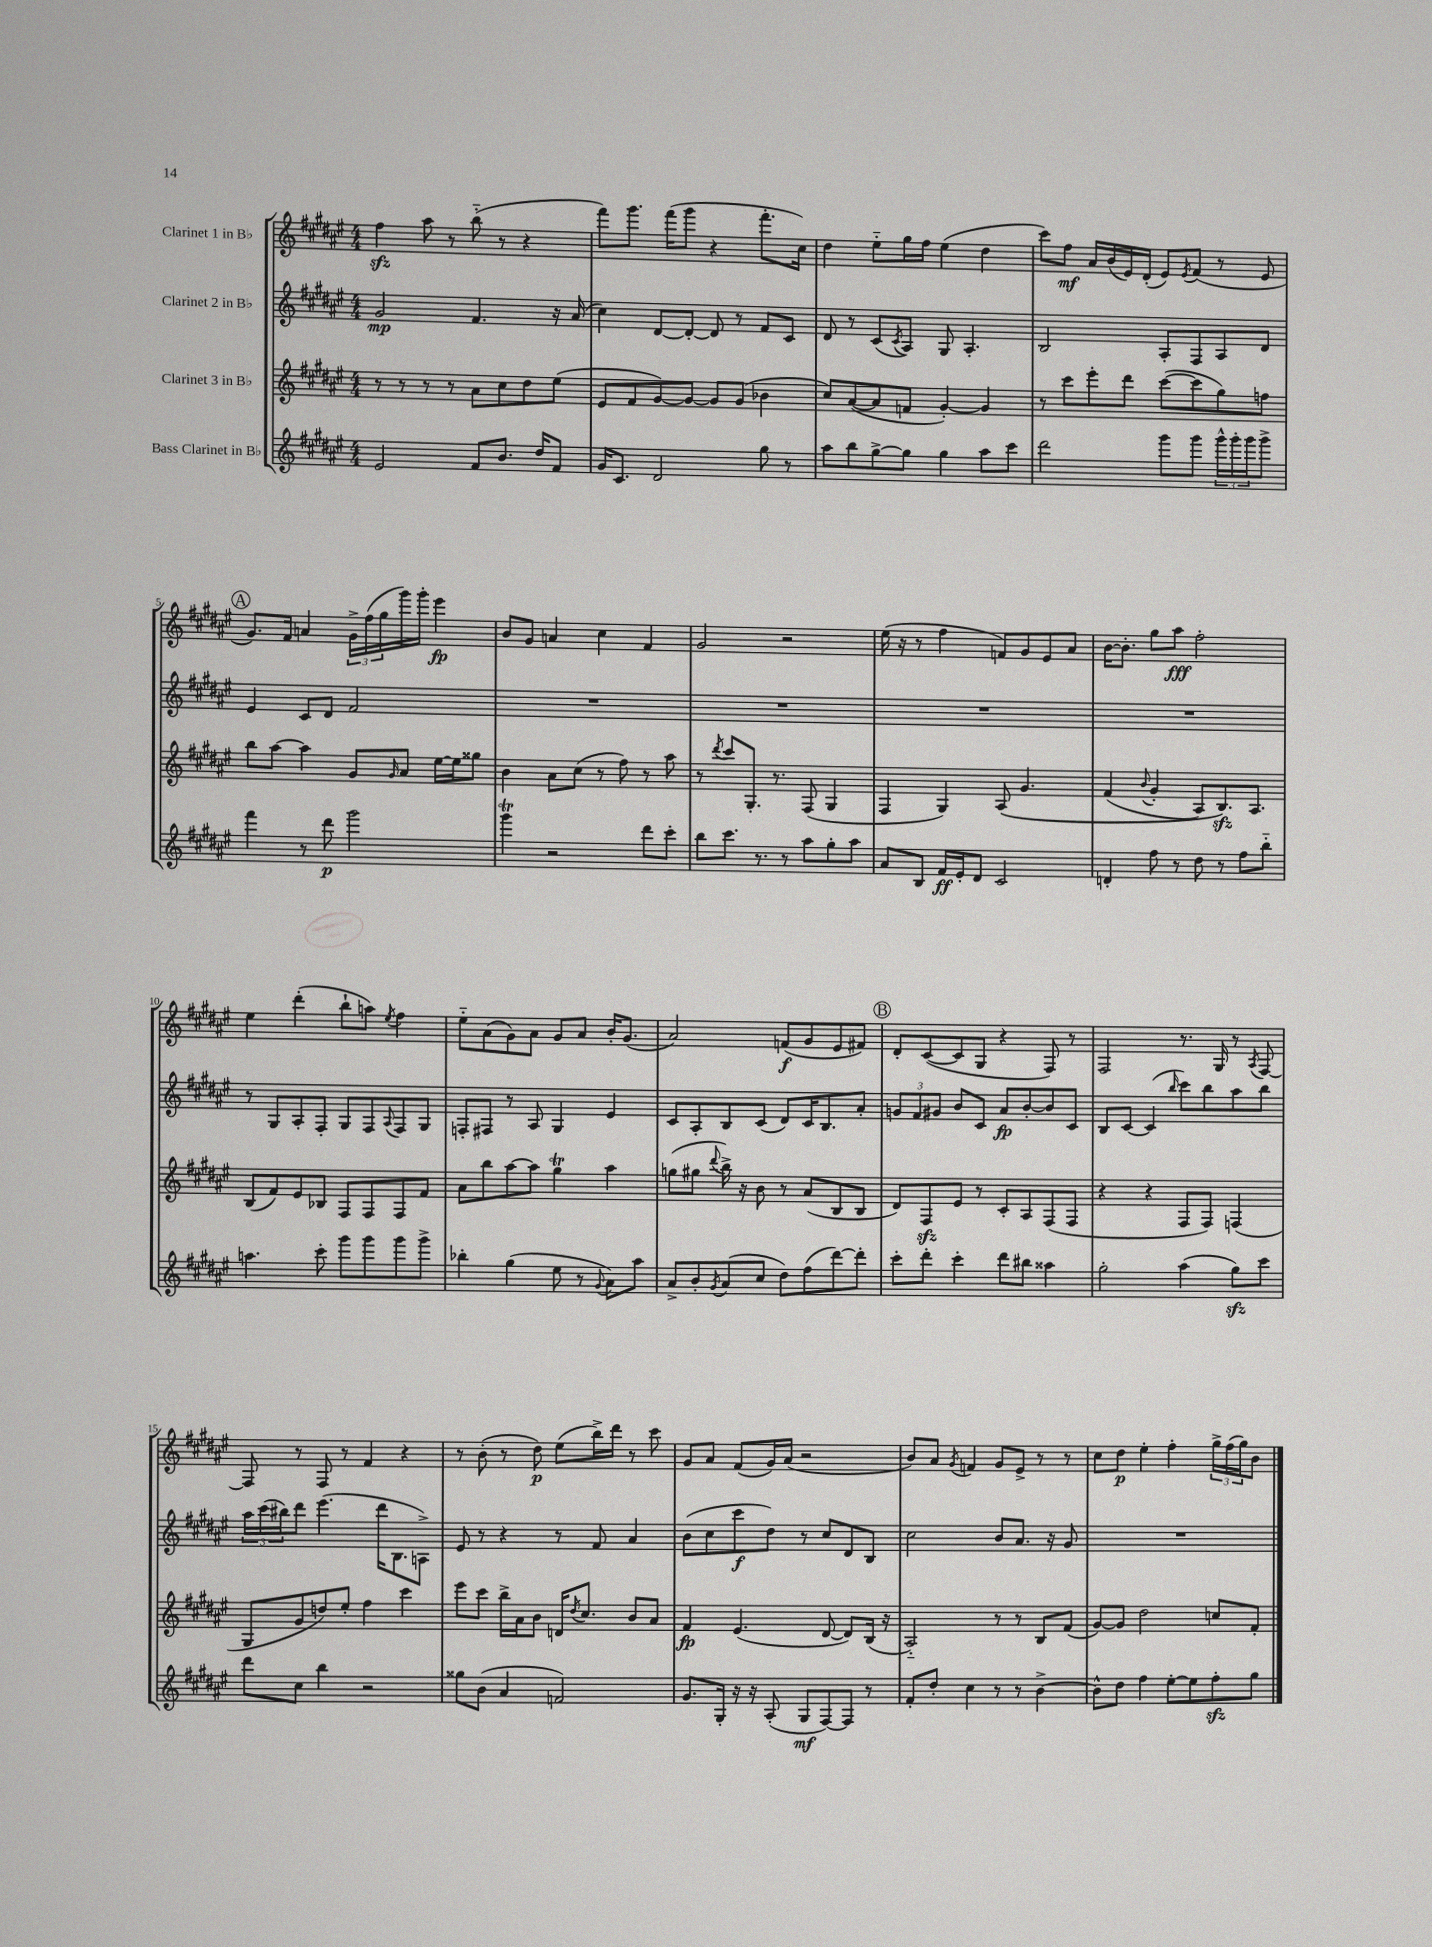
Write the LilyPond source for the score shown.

<<
\new StaffGroup <<
\new Staff = "s0" \with { instrumentName = "Clarinet 1 in Bb" } {
    \clef treble \key fis \major \numericTimeSignature \time 4/4
    fis''4\sfz ais''8 r8 b''8-_( r8 r4 |
    fis'''8) gis'''8. fis'''16( gis'''8 r4 fis'''8.-. cis''16) |
    dis''4 eis''8-_ gis''16 fis''16 eis''4( dis''4 |
    cis'''8) fis''8\mf ais'16 b'16( eis'16) dis'16-.( eis'8) \acciaccatura { eis'8 } fis'8( r8 eis'8 |
    \mark \markup { \circle "A" } gis'8.) fis'16 a'4 \tuplet 3/2 { gis'16-> fis''16( gis''16 } gis'''16) gis'''16-. eis'''4\fp |
    b'8 gis'8 a'4 cis''4 fis'4 |
    gis'2 r2 |
    eis''16( r16 r8 fis''4 f'8) gis'8 eis'8 ais'8 |
    b'16~ b'8.-. gis''8 ais''8\fff fis''2-. |
    eis''4 dis'''4-.( b''8-! a''8) \acciaccatura { eis''8 } fis''4 |
    eis''8-_ ais'8( gis'8) ais'8 gis'8 ais'8 b'16-. gis'8.( |
    ais'2) f'8\f( gis'8 eis'8 fis'8) |
    \mark \markup { \circle "B" } dis'8-. cis'8~( cis'8 gis8 r4 fis8) r8 |
    fis2 r8. gis16 r8 \acciaccatura { ais8 } fis8~ |
    fis8 r8 fis8 r8 fis'4 r4 |
    r8 b'8-.( r8 dis''8\p) eis''8( b''16->) dis'''16 r8 cis'''8 |
    gis'8 ais'8 fis'8( gis'16) ais'16( r2 |
    b'8) ais'8 \acciaccatura { gis'8 } f'4 gis'8 eis'8-> r8 r8 |
    cis''8 dis''8\p eis''4-. fis''4-. \tuplet 3/2 { gis''16-> fis''16( gis''16) } b'8 \bar "|." |
}
\new Staff = "s1" \with { instrumentName = "Clarinet 2 in Bb" } {
    \clef treble \key fis \major \numericTimeSignature \time 4/4
    gis'2\mp fis'4. r16 ais'16( |
    cis''4) dis'8~ dis'8~-. dis'8 r8 fis'8 cis'8 |
    dis'8 r8 cis'8( \acciaccatura { cis'8 } ais8) gis8 ais4.-. |
    b2 ais8-. fis8 ais8 dis'8 |
    \mark \markup { \circle "A" } eis'4 cis'8 dis'8 fis'2 |
    R1 |
    R1 |
    R1 |
    R1 |
    r8 gis8 ais8-. fis8-. gis8 fis8 \appoggiatura { ais8 } fis8 gis8 |
    f8-. fis8 r8 ais8 gis4 eis'4 |
    cis'8 ais8-. b8 cis'8( dis'8) cis'16 b8. ais'8-. |
    \mark \markup { \circle "B" } \tuplet 3/2 { g'8 fis'8 gis'8 } b'8 cis'8 ais'8\fp b'8~-. b'8 cis'8 |
    b8 cis'8~ cis'4( \grace { b''16 } cis'''8) b''8 ais''8 b''8 |
    \tuplet 3/2 { ais''16 cis'''16( bis''16) } dis'''8 eis'''4.( dis'''16 b8. a8->) |
    eis'8 r8 r4 r8 fis'8 ais'4 |
    b'8( cis''8 cis'''8\f dis''8) r8 cis''8 dis'8 b8 |
    cis''2 b'8 ais'8. r16 gis'8 |
    R1 \bar "|." |
}
\new Staff = "s2" \with { instrumentName = "Clarinet 3 in Bb" } {
    \clef treble \key fis \major \numericTimeSignature \time 4/4
    r8 r8 r8 r8 ais'8 cis''8 dis''8 eis''8( |
    eis'8 fis'8 gis'8~) gis'8~ gis'8 gis'8( bes'4 |
    cis''8) ais'8~( ais'8 f'8 gis'4~-.) gis'4 |
    r8 cis'''8 eis'''8-. dis'''8 cis'''8~( cis'''8 gis''8) f''8 |
    \mark \markup { \circle "A" } b''8 ais''8~ ais''4 gis'8 \grace { gis'16 } ais'8 eis''16~ eis''16 gisis''8 |
    b'4 ais'8 cis''8( r8 fis''8) r8 ais''8 |
    r8 \acciaccatura { dis'''8 } cis'''8 gis8.-. r8. fis8( gis4 |
    fis4 gis4) ais8\( gis'4. |
    fis'4( \appoggiatura { b'8 } gis'4-. ais8) b8.\sfz\) ais8. |
    b8( fis'8) eis'8 bes8 fis8 fis8 fis8 fis'8 |
    ais'8 b''8 ais''8~ ais''8 gis''4\trill ais''4 |
    g''8( gis''8 \appoggiatura { dis'''8 } b''16->) r16 b'8 r8 ais'8( b8 b8 |
    \mark \markup { \circle "B" } dis'8) fis8\sfz eis'8 r8 cis'8-. ais8 fis8( fis8 |
    r4 r4 fis8 fis8) f4( |
    gis8 gis'8 d''8) eis''8-. fis''4 cis'''4 |
    eis'''8 cis'''8 b''16-> ais'16 b'8 d'16 \acciaccatura { dis''8 } cis''8. b'8 ais'8 |
    fis'4\fp eis'4.( dis'8~ dis'8) b16( r16 |
    ais2-_) r8 r8 b8 fis'8( |
    gis'8~) gis'8 dis''2 c''8 fis'8-. \bar "|." |
}
\new Staff = "s3" \with { instrumentName = "Bass Clarinet in Bb" } {
    \clef treble \key fis \major \numericTimeSignature \time 4/4
    eis'2 fis'8 b'8. dis''16 fis'8 |
    gis'16 cis'8. dis'2 gis''8 r8 |
    ais''8 b''8 gis''8~-> gis''8 gis''4 ais''8 cis'''8 |
    dis'''2 gis'''8 gis'''8 \tuplet 3/2 { gis'''16-^ gis'''16-. gis'''16 } gis'''8-> |
    \mark \markup { \circle "A" } fis'''4 r8 dis'''8\p gis'''2 |
    gis'''4\trill r2 dis'''8 cis'''8-. |
    b''8 cis'''8. r8. r8 ais''8 gis''8-. ais''8 |
    ais'8 b8 fis'16\ff eis'16-. dis'8 cis'2 |
    d'4-. fis''8 r8 dis''8 r8 fis''8 b''8-_ |
    a''4. cis'''8-. gis'''8 gis'''8 gis'''8 gis'''8-> |
    bes''4-. gis''4( eis''8 r8 \appoggiatura { gis'8 } ais'8) ais''8 |
    ais'8-> b'8-. \acciaccatura { gis'8 } ais'8( cis''8 dis''8) fis''8( dis'''8~) dis'''8-. |
    \mark \markup { \circle "B" } cis'''8-. dis'''8-. cis'''4-. dis'''8 bis''8 aisis''4 |
    gis''2-. ais''4( gis''8\sfz) cis'''8 |
    dis'''8 cis''8 b''4 r2 |
    gisis''8 b'8( ais'4 f'2) |
    gis'8. gis16-. r16 r16 ais8-.( gis8\mf fis8~) fis8 r8 |
    fis'8-. dis''8-. cis''4 r8 r8 b'4~-> |
    b'8-^ dis''8 fis''4 eis''8~-. eis''8 fis''8-.\sfz gis''8 \bar "|." |
}
>>
>>
